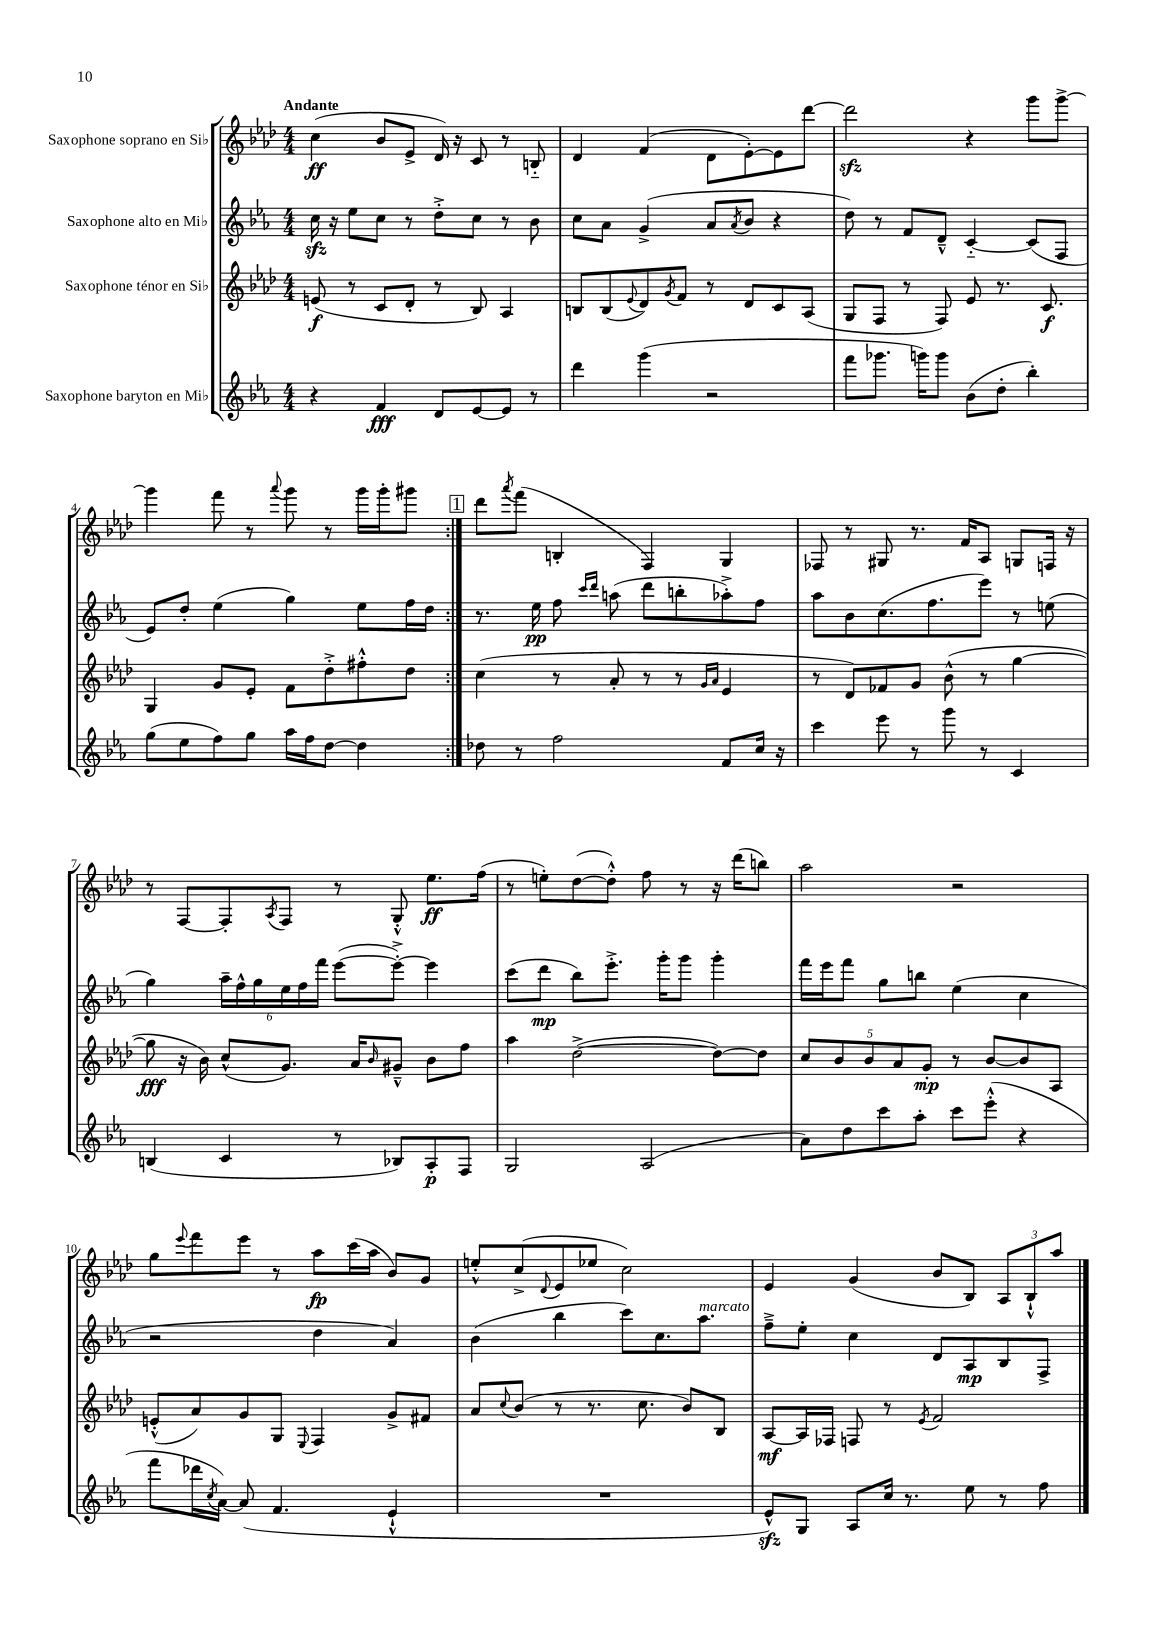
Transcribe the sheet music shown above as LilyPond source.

<<
\new StaffGroup <<
\new Staff = "s0" \with { instrumentName = "Saxophone soprano en Sib" } {
    \clef treble \key aes \major \numericTimeSignature \time 4/4 \tempo "Andante"
    \repeat volta 2 { c''4\ff( bes'8 ees'8-> des'16) r16 c'8 r8 b8-_ |
    des'4 f'4( des'8 ees'8~-.) ees'8 des'''8~ |
    des'''2\sfz r4 g'''8 g'''8~-> |
    g'''4 f'''8 r8 \appoggiatura { aes'''8 } g'''8 r8 g'''16 g'''16-. gis'''8 | }
    \mark \markup { \box "1" } des'''8 \acciaccatura { aes'''8 } f'''8( b4-. f4) g4 |
    fes8 r8 gis8 r8. f'16 aes8 g8 f16 r16 |
    r8 f8~ f8-. \acciaccatura { aes8 } f8 r8 g8-.-^ ees''8.\ff f''16( |
    r8 e''8-.) des''8~( des''8-.-^) f''8 r8 r16 des'''16( b''8) |
    aes''2 r2 |
    g''8 \appoggiatura { ees'''8 } f'''8 ees'''8 r8 aes''8\fp c'''16( aes''16 bes'8) g'8 |
    e''8-.-^ c''8->( \appoggiatura { des'8 } ees'8 ees''8 c''2) |
    ees'4 g'4( bes'8 bes8) \tuplet 3/2 { aes8 bes8-!-^ aes''8 } \bar "|." |
}
\new Staff = "s1" \with { instrumentName = "Saxophone alto en Mib" } {
    \clef treble \key ees \major \numericTimeSignature \time 4/4
    \repeat volta 2 { c''16\sfz r16 ees''8 c''8 r8 d''8-.-> c''8 r8 bes'8 |
    c''8 aes'8 g'4->( aes'8 \acciaccatura { aes'8 } bes'8 r4 |
    d''8) r8 f'8 d'8---^ c'4~-_ c'8( f8 |
    ees'8) d''8-. ees''4( g''4) ees''8 f''16 d''16 | }
    \mark \markup { \box "1" } r8. ees''16\pp f''8 \grace { c'''16 d'''16 } a''8( d'''8 b''8-. aes''8-.->) f''8 |
    aes''8 bes'8 c''8.( f''8. ees'''8) r8 e''8( |
    g''4) \tuplet 6/4 { aes''16-- f''16-^ g''16 ees''16 f''16 f'''16 } ees'''8~( ees'''8~-.->) ees'''4 |
    c'''8( d'''8\mp bes''8) ees'''8.-.-> g'''16-. g'''8 g'''4-. |
    f'''16 ees'''16 f'''8 g''8 b''8 ees''4( c''4 |
    r2 d''4 aes'4) |
    bes'4( bes''4 c'''8) c''8. aes''8.^\markup { \italic "marcato" } |
    f''8---> ees''8-. c''4 d'8 aes8\mp bes8 f8-> \bar "|." |
}
\new Staff = "s2" \with { instrumentName = "Saxophone ténor en Sib" } {
    \clef treble \key aes \major \numericTimeSignature \time 4/4
    \repeat volta 2 { e'8\f( r8 c'8 des'8-. r8 bes8) aes4 |
    b8 b8( \appoggiatura { ees'8 } des'8) \acciaccatura { g'8 } f'8 r8 des'8 c'8 aes8( |
    g8 f8 r8 f8) ees'8 r8. c'8.\f |
    g4 g'8 ees'8-. f'8 des''8-.-> fis''8-.-^ des''8 | }
    \mark \markup { \box "1" } c''4( r8 aes'8-. r8 r8 \grace { g'16 aes'16 } ees'4 |
    r8 des'8) fes'8 g'8 bes'8-^( r8 g''4~ |
    g''8\fff r16 bes'16) c''8-^( g'8.) aes'16 \grace { bes'16 } gis'8---^ bes'8 f''8 |
    aes''4 des''2~->( des''8~) des''8 |
    \tuplet 5/4 { c''8 bes'8 bes'8 aes'8 g'8-.\mp } r8 bes'8~ bes'8 aes8 |
    e'8-.-^( aes'8) g'8 g8 \appoggiatura { ees8 } f4 g'8-> fis'8 |
    aes'8 \appoggiatura { c''8 } bes'8( r8 r8. c''8. bes'8) bes8 |
    aes8~\mf aes16 fes16 f8 r8 \acciaccatura { ees'8 } f'2 \bar "|." |
}
\new Staff = "s3" \with { instrumentName = "Saxophone baryton en Mib" } {
    \clef treble \key ees \major \numericTimeSignature \time 4/4
    \repeat volta 2 { r4 f'4\fff d'8 ees'8~ ees'8 r8 |
    d'''4 g'''4( r2 |
    f'''8 ges'''8. g'''16) g'''8 bes'8( d''8-. bes''4-.) |
    g''8( ees''8 f''8) g''8 aes''16 f''16 d''8~ d''4 | }
    \mark \markup { \box "1" } des''8 r8 f''2 f'8 c''16 r16 |
    c'''4 ees'''8 r8 g'''8 r8 c'4 |
    b4( c'4 r8 bes8) aes8-.\p f8 |
    g2 aes2( |
    aes'8) d''8 c'''8 aes''8-. c'''8 ees'''8-.-^( r4 |
    f'''8 des'''16 \acciaccatura { c''8 } aes'16~) aes'8( f'4. ees'4-!-^ |
    R1 |
    ees'8-^\sfz) g8 aes8 c''16 r8. ees''8 r8 f''8 \bar "|." |
}
>>
>>
